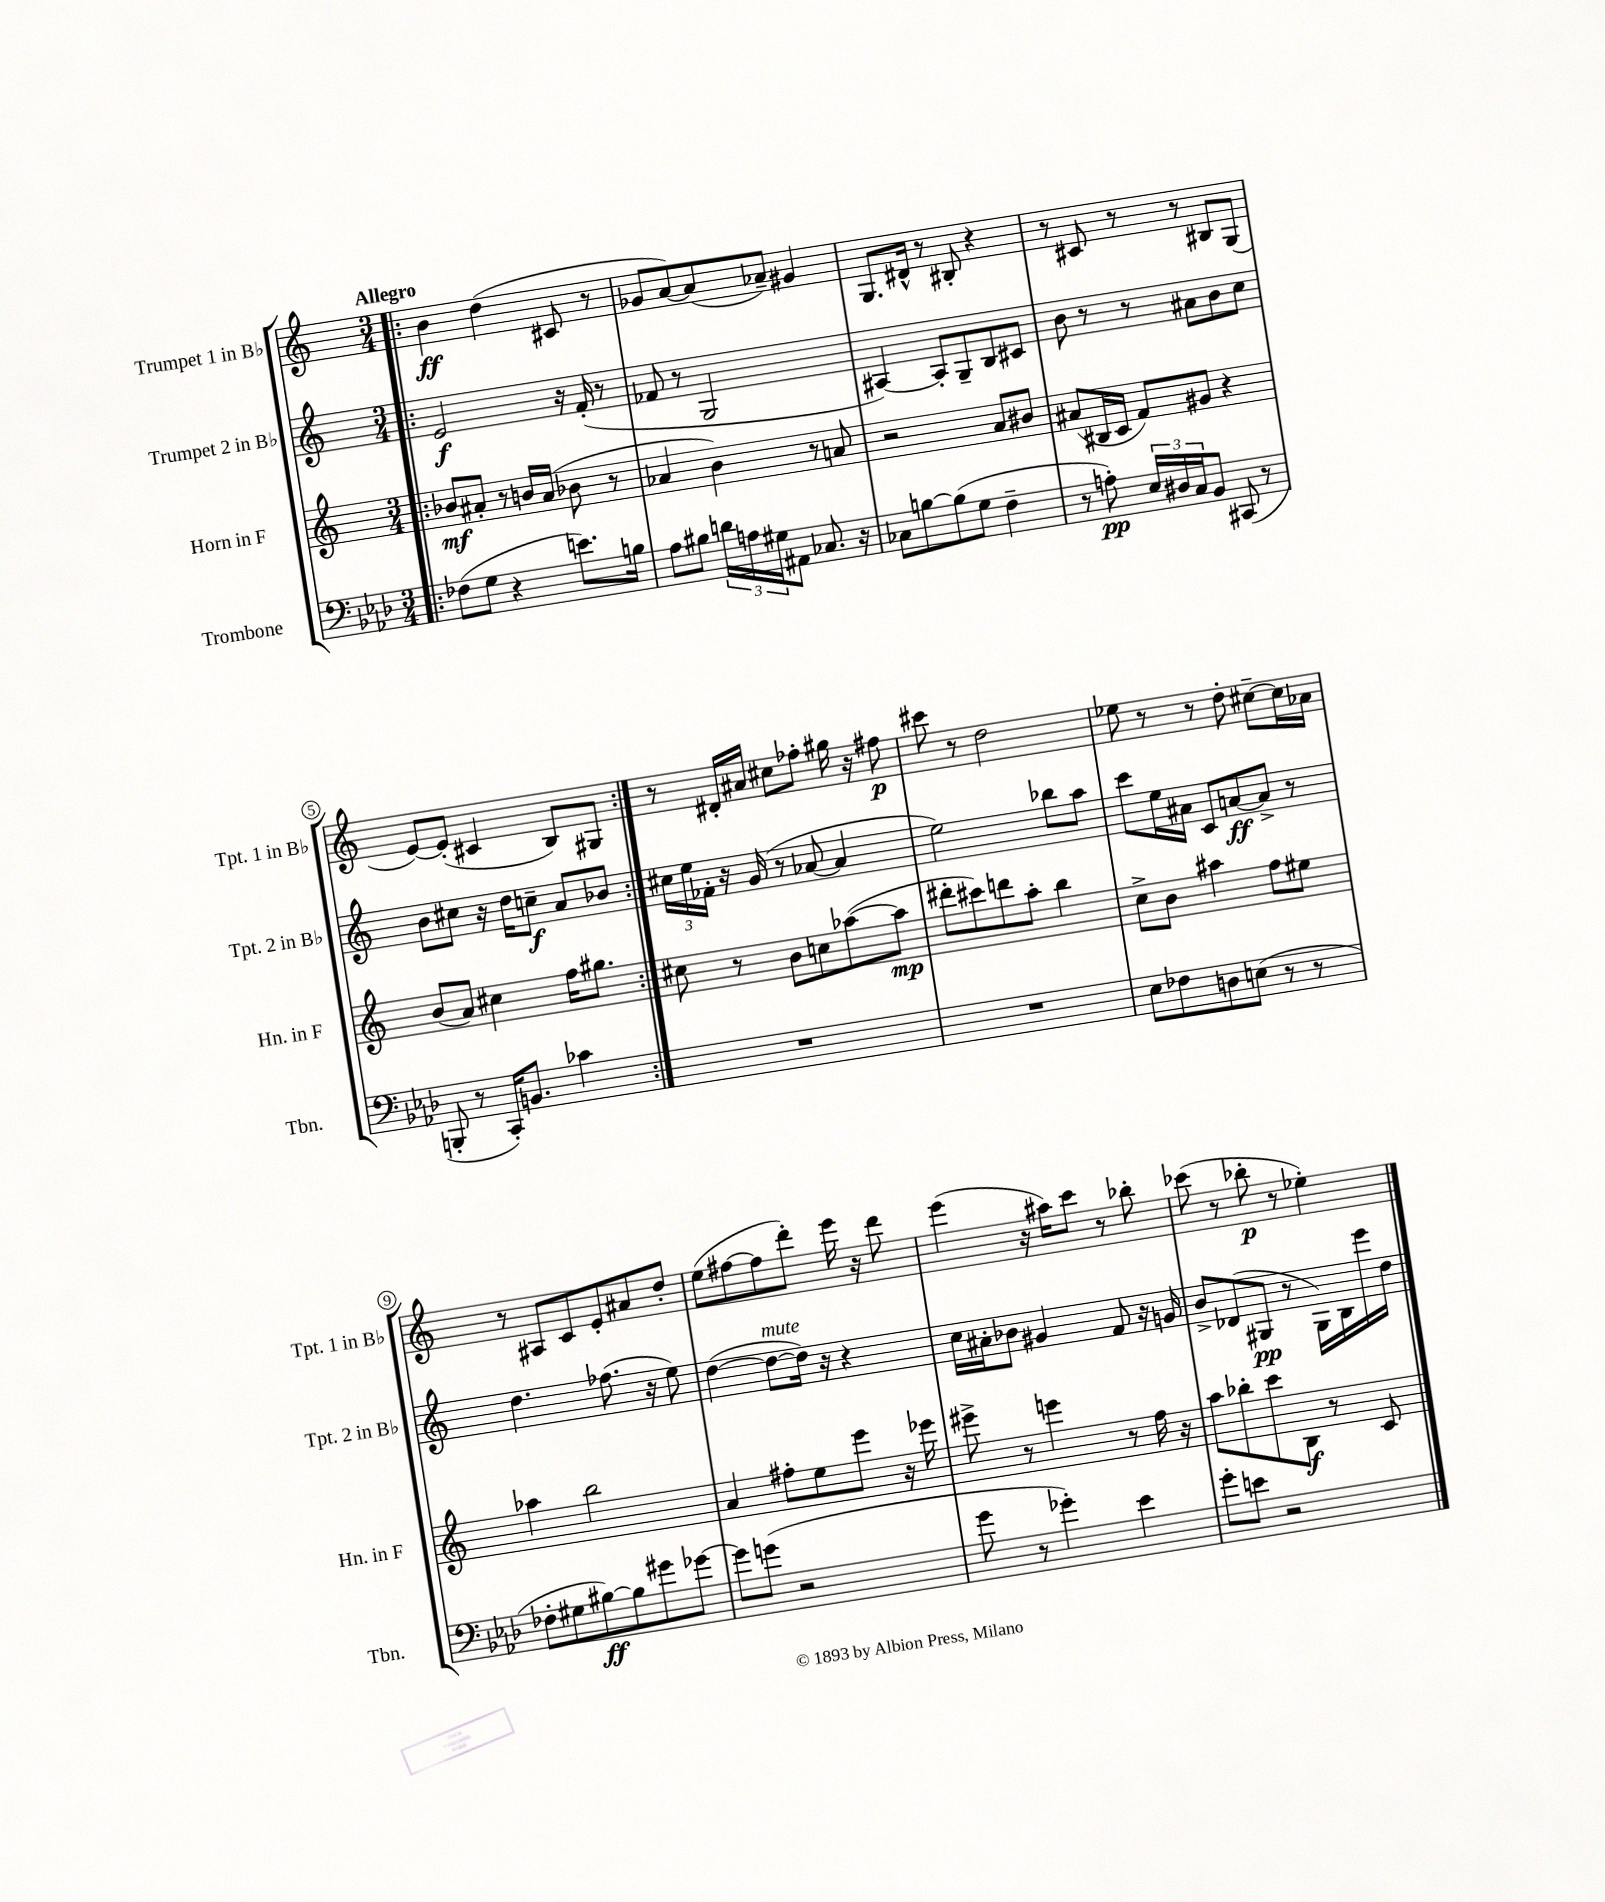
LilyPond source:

<<
\new StaffGroup <<
\new Staff = "s0" \with { instrumentName = "Trumpet 1 in Bb" shortInstrumentName = "Tpt. 1 in Bb" } {
    \clef treble \key c \major \numericTimeSignature \time 3/4 \tempo "Allegro"
    \repeat volta 2 { \bar ".|:" b'4\ff d''4( cis'8 r8 |
    ges'8 a'8~) a'8( aes'8--) gis'4 |
    g8. dis'16-^ r8 bis8-. r4 |
    r8 cis'8 r8 r8 bis8 g8( |
    e'8~) e'8-.( cis'4 b8) gis8 | }
    r8 dis'16-. ais'16 cis''8 fes''8-. gis''16 r16 fis''8\p |
    cis'''8 r8 d''2 |
    ees''8 r8 r8 d''8-. cis''8~-- cis''16 aes'16 |
    r8 ais8 c'8 e'8-. ais'8 d''8-. |
    e''8( fis''8~ fis''8 d'''8-.) e'''16 r16 d'''8 |
    e'''4( r16 ais''16) c'''8 r8 bes''8-. |
    ces'''8( r8 bes''8-.\p r8 ees''4-.) \bar "|." |
}
\new Staff = "s1" \with { instrumentName = "Trumpet 2 in Bb" shortInstrumentName = "Tpt. 2 in Bb" } {
    \clef treble \key c \major \numericTimeSignature \time 3/4
    \repeat volta 2 { \bar ".|:" e'2\f r16 f'16-.( r8 |
    fes'8 r8 g2 |
    ais4~) ais8-. g8-- b8 cis'8 |
    b'8 r8 r8 ais'8 b'8 c''8 |
    b'8 cis''8 r16 d''16 c''8--\f a'8 bes'8 | }
    \tuplet 3/2 { cis''16 e''16 fes'16-. } r16 g'16( r8 aes'8~ aes'4 |
    e''2) bes''8 a''8 |
    c'''8 e''16 ais'16 c'8 a'8~\ff a'8-> r8 |
    d''4. fes''8.( r16 e''8) |
    d''4~( d''8~^\markup { \italic "mute" } d''16) r16 r4 |
    c''16 ais'16-. bes'8 gis'4 f'8 r16 g'16 |
    b'8-> des'8( gis8\pp r8 gis16) b16 e'''16 d''16 \bar "|." |
}
\new Staff = "s2" \with { instrumentName = "Horn in F" shortInstrumentName = "Hn. in F" } {
    \clef treble \key c \major \numericTimeSignature \time 3/4
    \repeat volta 2 { \bar ".|:" bes'8\mf ais'8-. r8 b'16 ais'16( bes'8 r8 |
    aes'4 b'4) r8 a'8 |
    r2 a'8 bis'8 |
    ais'8( bis16 c'16 f'8) gis'8 r4 |
    b'8( a'8) cis''4 f''16 gis''8. | }
    cis''8 r8 b'8 c''8 aes''8~( aes''8\mp |
    dis'''8-. cis'''8) d'''8 a''8-. b''4 |
    c''8-> b'8 ais''4 f''8 eis''8 |
    aes''4 b''2 |
    a'4 fis''8-. e''8 e'''8 r16 ees'''16 |
    eis'''8-> r8 e'''4 r8 f''16 r16 |
    a''8 bes''8-. c'''8 b8\f r8 c'8 \bar "|." |
}
\new Staff = "s3" \with { instrumentName = "Trombone" shortInstrumentName = "Tbn." } {
    \clef bass \key aes \major \numericTimeSignature \time 3/4
    \repeat volta 2 { \bar ".|:" fes8( g8 r4 e'8.) b16 |
    aes8 bis8 \tuplet 3/2 { d'16 a16 gis16 } ais,8 ces8. r16 |
    ces8 b8~ b8( g8 f4-- |
    r8 a8-.\pp) \tuplet 3/2 { ees16 dis16 c16 } bes,8 cis,8( r8 |
    b,,8-. r8 c,16-.) b,8. ces'4 | }
    R2. |
    R2. |
    ees8 fes8 d8 e8( r8 r8 |
    fes8-. gis8 bis8~\ff) bis8 gis'8 ges'8~ |
    ges'8 g'8( r2 |
    g'8 r8 ges'4-.) ees'4 |
    g'8-. e'8 r2 \bar "|." |
}
>>
>>
\layout { \context { \Score \override BarNumber.stencil = #(make-stencil-circler 0.1 0.3 ly:text-interface::print) } }
